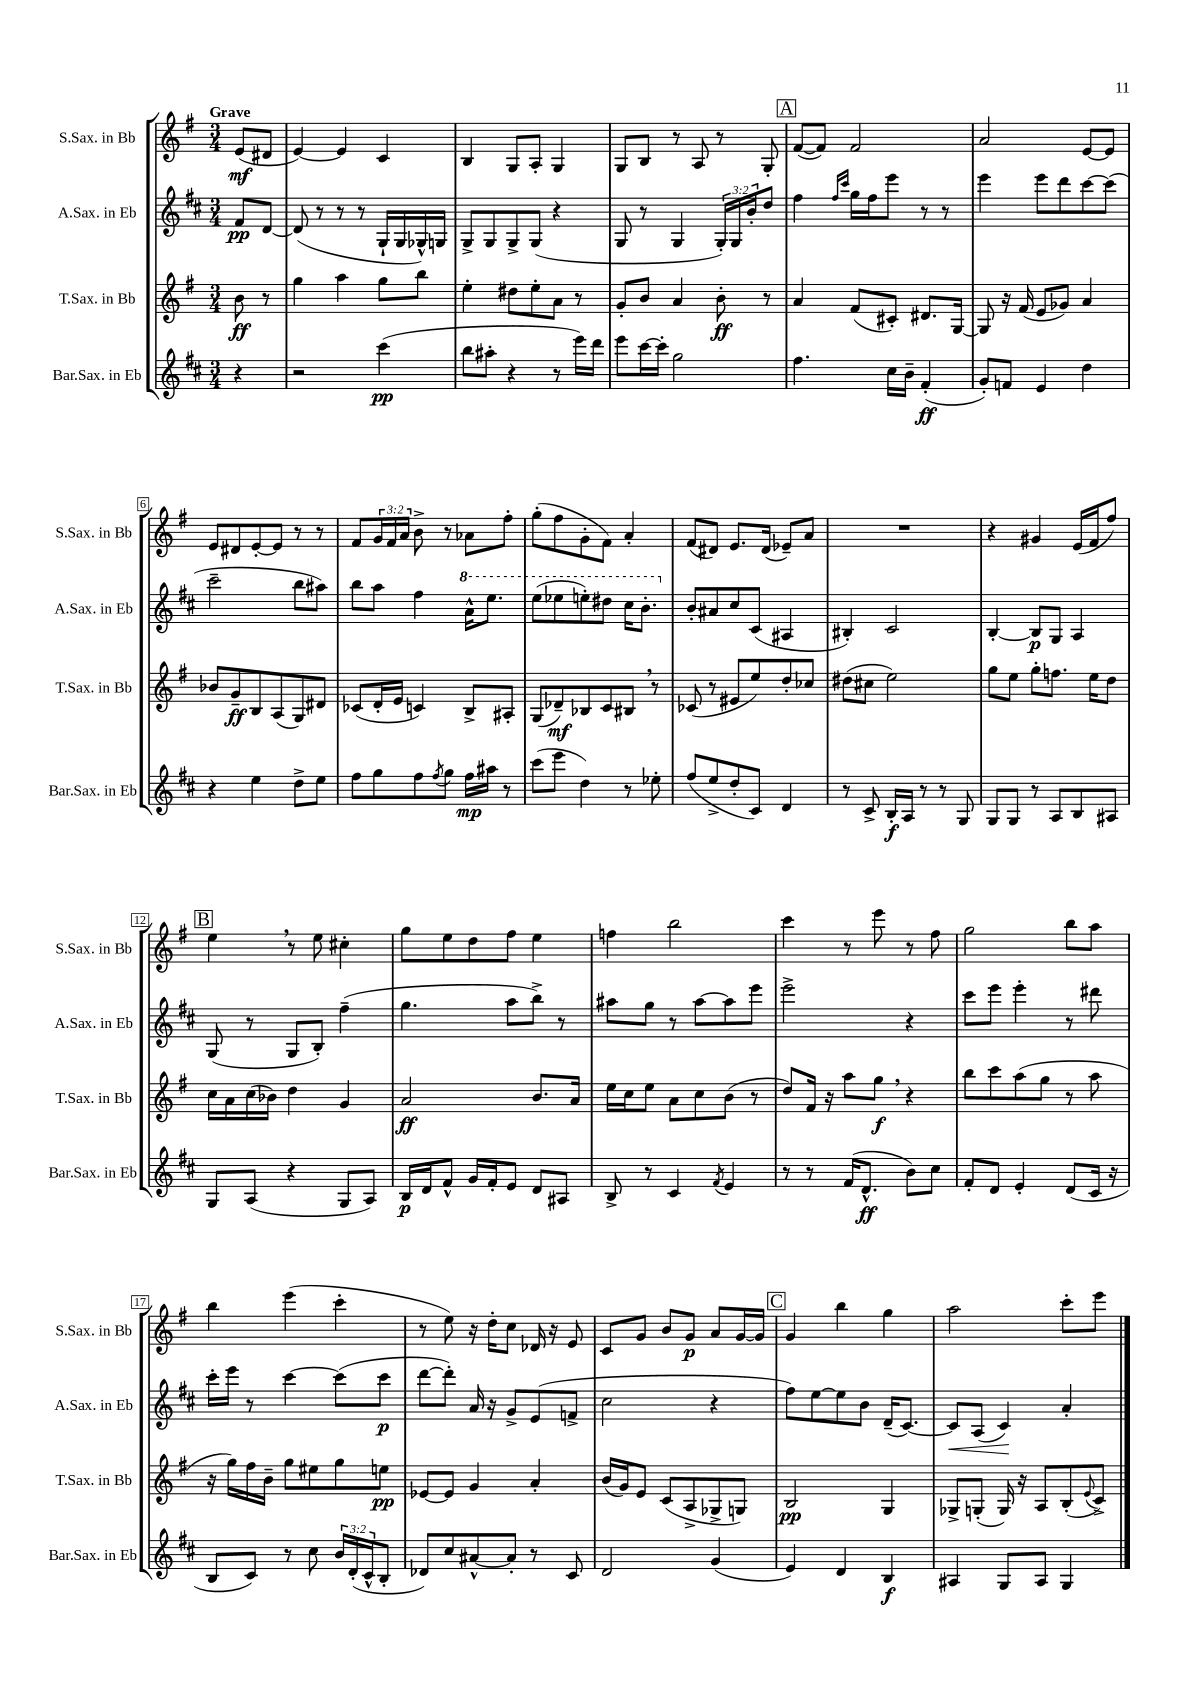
<<
\new StaffGroup <<
\new Staff = "s0" \with { instrumentName = "S.Sax. in Bb" shortInstrumentName = "S.Sax. in Bb" } {
    \clef treble \key g \major \numericTimeSignature \time 3/4 \override Staff.TupletNumber.text = #tuplet-number::calc-fraction-text \partial 4 \tempo "Grave"
    e'8\mf( dis'8 |
    e'4~) e'4 c'4 |
    b4 g8 a8-. g4 |
    g8 b8 r8 a8 r8 g8-. |
    \mark \markup { \box "A" } fis'8~( fis'8) fis'2 |
    a'2 e'8~ e'8 |
    e'8 dis'8 e'8~-. e'8 r8 r8 |
    fis'8 \tuplet 3/2 { g'16 fis'16 a'16 } b'8-> r8 aes'8 fis''8-. |
    g''8-.( fis''8 g'8-. fis'8) a'4-. |
    fis'8( dis'8) e'8. dis'16( ees'8--) a'8 |
    R2. |
    r4 gis'4 e'16( fis'16 fis''8) |
    \mark \markup { \box "B" } e''4 \breathe r8 e''8 cis''4-. |
    g''8 e''8 d''8 fis''8 e''4 |
    f''4 b''2 |
    c'''4 r8 e'''8 r8 fis''8 |
    g''2 b''8 a''8 |
    b''4 e'''4( c'''4-. |
    r8 e''8) r16 d''16-. c''8 des'16 r16 e'8 |
    c'8 g'8 b'8 g'8\p a'8 g'16~ g'16 |
    \mark \markup { \box "C" } g'4 b''4 g''4 |
    a''2 c'''8-. e'''8 \bar "|." |
}
\new Staff = "s1" \with { instrumentName = "A.Sax. in Eb" shortInstrumentName = "A.Sax. in Eb" } {
    \clef treble \key d \major \numericTimeSignature \time 3/4 \override Staff.TupletNumber.text = #tuplet-number::calc-fraction-text \partial 4
    fis'8\pp d'8~ |
    d'8( r8 r8 r8 g16-! g16 ges16-^) g16 |
    g8-> g8 g8-> g8( r4 |
    g8 r8 g4 \tuplet 3/2 { g16-.) g16 b'16-. } d''8 |
    \mark \markup { \box "A" } fis''4 \grace { fis''16 cis'''16 } g''16 fis''16 e'''8 r8 r8 |
    e'''4 e'''8 d'''8 cis'''8~ cis'''8( |
    cis'''2-- b''8 ais''8) |
    b''8 a''8 fis''4 \ottava #1 a''16-^ e'''8. |
    e'''8( ees'''8 e'''8-.) dis'''8 cis'''16 b''8.-. \ottava #0 |
    b'8-. ais'8 cis''8 cis'8( ais4 |
    bis4-.) cis'2 |
    b4~-. b8\p g8 a4 |
    \mark \markup { \box "B" } g8( r8 g8 b8-.) fis''4--( |
    g''4. a''8 b''8->) r8 |
    ais''8 g''8 r8 ais''8~ ais''8 e'''8 |
    e'''2-> r4 |
    cis'''8 e'''8 e'''4-. r8 dis'''8 |
    cis'''16-. e'''16 r8 cis'''4~ cis'''8( cis'''8\p |
    d'''8~ d'''8-.) a'16 r16 g'8-> e'8( f'8-> |
    cis''2 r4 |
    \mark \markup { \box "C" } fis''8) e''8~ e''8 b'8 d'16--( cis'8.~) |
    cis'8\< a8( cis'4\!) a'4-. \bar "|." |
}
\new Staff = "s2" \with { instrumentName = "T.Sax. in Bb" shortInstrumentName = "T.Sax. in Bb" } {
    \clef treble \key g \major \numericTimeSignature \time 3/4 \partial 4
    b'8\ff r8 |
    g''4 a''4 g''8 b''8 |
    e''4-. dis''8 e''8-. a'8 r8 |
    g'8-. b'8 a'4 b'8-.\ff r8 |
    \mark \markup { \box "A" } a'4 fis'8( cis'8-.) dis'8. g16~ |
    g8 r16 fis'16( e'8 ges'8) a'4 |
    bes'8 g'8--\ff b8 a8( g8) dis'8 |
    ces'8( d'16-. e'16 c'4) b8-> ais8-. |
    g8( des'8--\mf) bes8 c'8 bis8 \breathe r8 |
    ces'8( r8 eis'8 e''8) d''8-. ces''8 |
    dis''8( cis''8 e''2) |
    g''8 e''8 g''8-. f''8. e''16 d''8 |
    \mark \markup { \box "B" } c''16 a'16 c''16( bes'16) d''4 g'4 |
    a'2\ff b'8. a'16 |
    e''16 c''16 e''8 a'8 c''8 b'8( r8 |
    d''8) fis'16 r16 a''8 g''8\f \breathe r4 |
    b''8 c'''8 a''8( g''8 r8 a''8 |
    r16 g''16) fis''16 b'16-- g''8 eis''8 g''8 e''8\pp |
    ees'8~ ees'8 g'4 a'4-. |
    b'16( g'16) e'8 c'8( a8-> ges8-> g8) |
    \mark \markup { \box "C" } b2\pp g4 |
    ges8-> g8-.( g16) r16 a8 b8-.( \appoggiatura { e'8 } c'8->) \bar "|." |
}
\new Staff = "s3" \with { instrumentName = "Bar.Sax. in Eb" shortInstrumentName = "Bar.Sax. in Eb" } {
    \clef treble \key d \major \numericTimeSignature \time 3/4 \override Staff.TupletNumber.text = #tuplet-number::calc-fraction-text \partial 4
    r4 |
    r2 cis'''4\pp( |
    b''8 ais''8-. r4 r8 e'''16) d'''16 |
    e'''8 cis'''16~ cis'''16-. g''2 |
    \mark \markup { \box "A" } fis''4. cis''16 b'16-- fis'4-.\ff( |
    g'8-.) f'8 e'4 d''4 |
    r4 e''4 d''8-> e''8 |
    fis''8 g''8 fis''8 \acciaccatura { fis''8 } g''8 fis''16\mp ais''16 r8 |
    cis'''8( e'''8 d''4) r8 ees''8-. |
    fis''8( e''8-> d''8-. cis'8) d'4 |
    r8 cis'8-> b16-.\f a16 r8 r8 g8 |
    g8 g8 r8 a8 b8 ais8 |
    \mark \markup { \box "B" } g8 a8( r4 g8 a8) |
    b16\p d'16 fis'8-^ g'16 fis'16-. e'8 d'8 ais8 |
    b8-> r8 cis'4 \acciaccatura { fis'8 } e'4 |
    r8 r8 fis'16( d'8.-^\ff b'8) cis''8 |
    fis'8-. d'8 e'4-. d'8( cis'16 r16 |
    b8 cis'8) r8 cis''8 \tuplet 3/2 { b'16 d'16-.( cis'16-^ } b8-. |
    des'8) cis''8 ais'8~-^ ais'8-. r8 cis'8 |
    d'2 g'4( |
    \mark \markup { \box "C" } e'4) d'4 b4\f |
    ais4 g8 ais8 g4 \bar "|." |
}
>>
>>
\layout { \context { \Score \override BarNumber.stencil = #(make-stencil-boxer 0.1 0.3 ly:text-interface::print) } }
